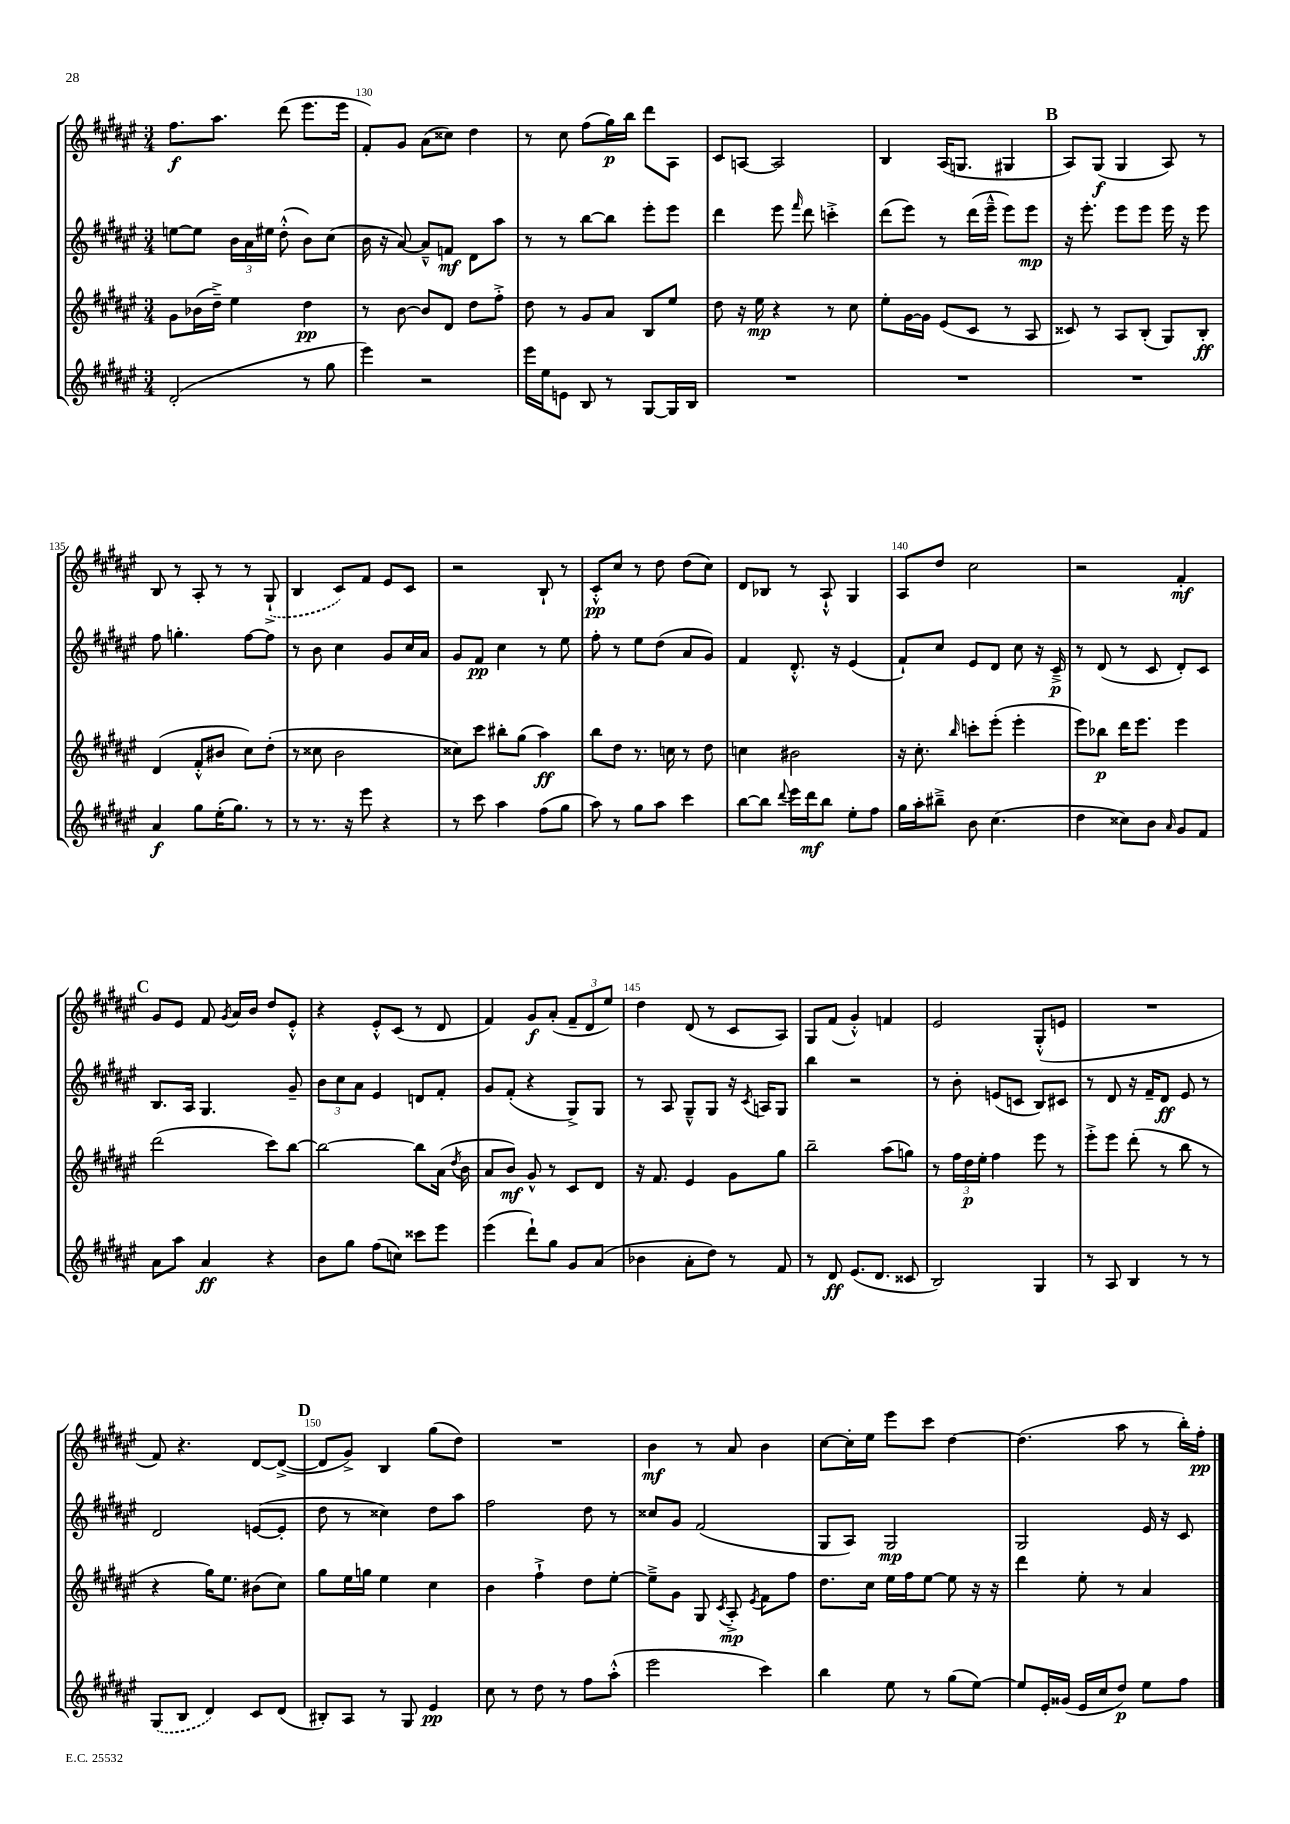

**kern	**kern	**kern	**kern
*staff4	*staff3	*staff2	*staff1
*clefG2	*clefG2	*clefG2	*clefG2
*k[f#c#g#d#a#e#]	*k[f#c#g#d#a#e#]	*k[f#c#g#d#a#e#]	*k[f#c#g#d#a#e#]
*M3/4	*M3/4	*M3/4	*M3/4
(2d#'	8g#	[8ee	8.ff#
.	(16b-	8ee]	.
.	16dd#~^)	.	8.aa#
.	4ee#	24b	.
.	.	24a#	.
.	.	24ee#	.
.	.	(8dd#'^^	(8ddd#
8r	4dd#	8b)	8.eee#
8gg#	.	(8cc#	.
.	.	.	16eee#
=	=	=	=
4eee#)	8r	16b	8f#')
.	.	16r	.
.	[8b	[8a#)	8g#
2r	8b]	8a#~^^]	(8a#
.	8d#	8f	8cc##)
.	8dd#	8d#	4dd#
.	8ff#'^	8aa#	.
=	=	=	=
16eee#	8dd#	8r	8r
16ee#	.	.	.
8e	8r	8r	8cc#
8B	8g#	[8bb	(8ff#
8r	8a#	8bb]	16gg#)
.	.	.	16bb
[8G#	8B	8eee#'	8ddd#
16G#]	8ee#	8eee#	8A#
16B	.	.	.
=	=	=	=
2.r	8dd#	4ddd#	8c#
.	16r	.	[8A
.	16ee#	.	.
.	4r	8eee#	2A]
.	.	16qqfff#	.
.	.	8ddd#	.
.	8r	4ccc'^	.
.	8cc#	.	.
=	=	=	=
2.r	8ee#'	(8ddd#	4B
.	[16g#	8eee#)	.
.	16g#]	.	.
.	(8e#	8r	(16A#
.	.	.	8.G
.	8c#	(16ddd#	.
.	.	16eee#~^^	.
.	8r	8eee#)	4G#
.	8A#	8eee#	.
=	=	=	=
2.r	8c##)	16r	8A#)
.	.	8.eee#'	.
.	8r	.	(8G#
.	8A#	8eee#	4G#
.	(8B'	8eee#	.
.	8G#)	16eee#	8A#)
.	.	16r	.
.	8B'	8eee#	8r
=	=	=	=
4a#	(4d#	8ff#	8B
.	.	4.gg'	8r
8gg#	8f#'^^	.	8A#'
(16ee#'	8b#	.	8r
8.gg#)	.	.	.
.	8cc#)	[8ff#	8r
8r	(8dd#'	8ff#]	(8G#`^
=	=	=	=
8r	8r	8r	4B
8.r	8cc##	8b	.
.	2b	4cc#	8c#)
16r	.	.	.
8eee#	.	.	8f#
4r	.	8g#	8e#
.	.	16cc#	8c#
.	.	16a#	.
=	=	=	=
8r	8cc##)	8g#	2r
8ccc#	8ccc#	8f#	.
4aa#	8bb#'	4cc#	.
.	(8gg#	.	.
(8ff#	4aa#)	8r	8B`
8gg#	.	8ee#	8r
=	=	=	=
8aa#)	8bb	8ff#'	8c#'^^
8r	8dd#	8r	8cc#
8gg#	8.r	8ee#	8r
8aa#	.	(8dd#	8dd#
.	16cc	.	.
4ccc#	8r	8a#	(8dd#
.	8dd#	8g#)	8cc#)
=	=	=	=
[8bb	4cc	4f#	8d#
8bb]	.	.	8B-
8qqddd#	.	.	.
16eee#	2b#	8.d#'^^	8r
16ddd#	.	.	.
8bb	.	.	8A#`^^
.	.	16r	.
8ee#'	.	(4e#	4G#
8ff#	.	.	.
=	=	=	=
16gg#	16r	8f#`)	8A#
16aa#'	8.cc#'	.	.
8bb#~^	.	8cc#	8dd#
.	16qqbb	.	.
8b	8ccc'	8e#	2cc#
(4.cc#	(8eee#'	8d#	.
.	4eee#'	8cc#	.
.	.	16r	.
.	.	16c#~^	.
=	=	=	=
4dd#	8eee#)	8r	2r
.	8bb-	(8d#	.
8cc##)	16ddd#	8r	.
.	8.eee#	.	.
8b	.	8c#	.
16qqa#	.	.	.
8g#	4eee#	8d#')	4f#'
8f#	.	8c#	.
=	=	=	=
8a#	(2ddd#	8.B	8g#
8aa#	.	.	8e#
.	.	16A#	.
4a#	.	4.G#	8f#
.	.	.	8qg#
.	.	.	16a#
.	.	.	16b
4r	8ccc#)	.	8dd#
.	[8bb	8g#~	8e#'^^
=	=	=	=
8b	2bb_	12b	4r
.	.	12cc#	.
8gg#	.	.	.
.	.	12a#	.
(8ff#	.	4e#	8e#'^^
8cc)	.	.	(8c#
8ccc##	8bb]	8d	8r
8eee#	(16a#	8f#'	8d#
.	8qdd#	.	.
.	16b	.	.
=	=	=	=
(4eee#	8a#	8g#	4f#)
.	8b)	(8f#'	.
8ddd#`)	8g#^^	4r	8g#
8gg#	8r	.	(8a#'
8g#	8c#	8G#^)	12f#~
.	.	.	12d#
(8a#	8d#	8G#	.
.	.	.	12ee#)
=	=	=	=
4b-	16r	8r	4dd#
.	8.f#	.	.
.	.	8A#	.
8a#'	4e#	8G#~^^	(8d#
8dd#)	.	8G#	8r
8r	8g#	16r	8c#
.	.	8qc#	.
.	.	16A	.
8f#	8gg#	8G#	8A#)
=	=	=	=
8r	2bb~	4bb	8G#
8d#	.	.	(8f#
(8.e#	.	2r	4g#'^^)
8.d#	.	.	.
.	(8aa#	.	4f
8c##	8gg)	.	.
=	=	=	=
2B)	8r	8r	2e#
.	24ff#	8b'	.
.	24dd#	.	.
.	24ee#'	.	.
.	4ff#	(8e	.
.	.	8c	.
4G#	8eee#	8B)	(8G#'^^
.	8r	8c#	8e
=	=	=	=
8r	8eee#'^	8r	2.r
8A#	8eee#	8d#	.
4B	(8ddd#'	16r	.
.	.	16f#~	.
.	8r	8d#	.
8r	8bb	8e#	.
8r	8r	8r	.
=	=	=	=
(8G#	4r	2d#	8f#)
8B	.	.	4.r
4d#)	16gg#)	.	.
.	8.ee#	.	.
8c#	(8b#	([8e	[8d#
(8d#	8cc#)	8e']	(8d#^_
=	=	=	=
8B#')	8gg#	8dd#	8d#]
8A#	16ee#	8r	8g#^)
.	16gg	.	.
8r	4ee#	4cc##)	4B
8G#	.	.	.
4e#	4cc#	8dd#	(8gg#
.	.	8aa#	8dd#)
=	=	=	=
8cc#	4b	2ff#	2.r
8r	.	.	.
8dd#	4ff#`^	.	.
8r	.	.	.
8ff#	8dd#	8dd#	.
(8aa#'^^	[8ee#'	8r	.
=	=	=	=
2eee#	8ee#~^]	8cc##	4b
.	8g#	8g#	.
.	8G#	(2f#	8r
.	8qc#	.	.
.	8A#'^	.	8a#
.	8qe#	.	.
4ccc#)	8f#	.	4b
.	8ff#	.	.
=	=	=	=
4bb	8.dd#	8G#	[8cc#
.	.	8A#)	16cc#']
.	16cc#	.	16ee#
8ee#	16ee#	2G#	8eee#
.	16ff#	.	.
8r	[8ee#	.	8ccc#
(8gg#	8ee#]	.	[4dd#
[8ee#)	16r	.	.
.	16r	.	.
=	=	=	=
8ee#]	4ddd#	2G#	(4.dd#]
16e#'	.	.	.
(16g##	.	.	.
16e#	8ee#'	.	.
16cc#	.	.	.
8dd#)	8r	.	8aa#
8ee#	4a#	16e#	8r
.	.	16r	.
8ff#	.	8c#	16bb')
.	.	.	16ff#'
==	==	==	==
*-	*-	*-	*-
